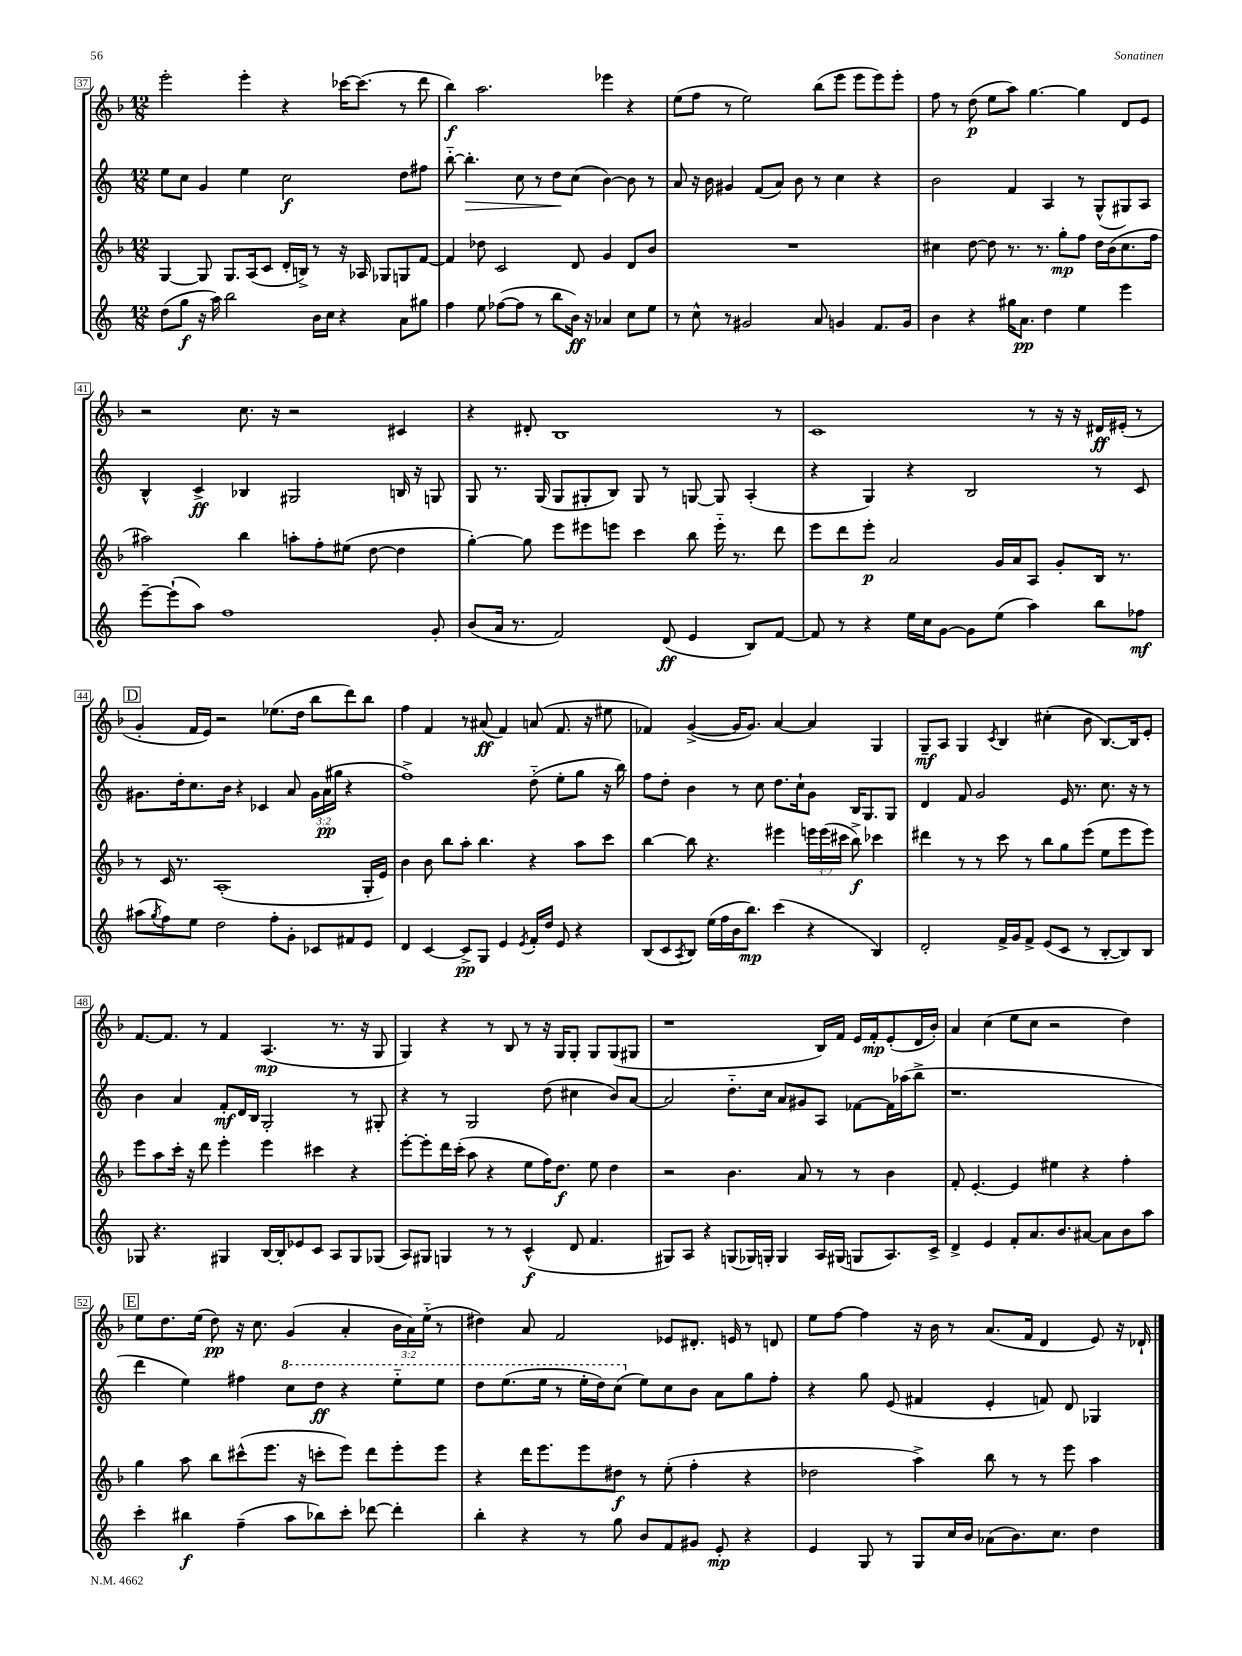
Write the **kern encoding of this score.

**kern	**dynam	**kern	**dynam	**kern	**dynam	**kern	**dynam
*part4	*part4	*part3	*part3	*part2	*part2	*part1	*part1
*staff4	*staff4	*staff3	*staff3	*staff2	*staff2	*staff1	*staff1
*clefG2	*	*clefG2	*	*clefG2	*	*clefG2	*
*k[]	*	*k[b-]	*	*k[]	*	*k[b-]	*
*M12/8	*	*M12/8	*	*M12/8	*	*M12/8	*
=37	=37	=37	=37	=37	=37	=37	=37
(8dd\L	.	[4G/	.	8ee\L	.	2eee'\	.
8gg\J	f	.	.	8cc\J	.	.	.
16r	.	8G/]	.	4g/	.	.	.
16aa\)	.	.	.	.	.	.	.
2bb\	.	8.G/L	.	.	.	.	.
.	.	.	.	4ee\	.	4eee'\	.
.	.	(16A/k	.	.	.	.	.
.	.	8c/J	.	.	.	.	.
.	.	16d'/LL	.	2cc\	f	4r	.
.	.	16Bn^/JJ)	.	.	.	.	.
16b\LL	.	8r	.	.	.	.	.
16cc\JJ	.	.	.	.	.	.	.
4r	.	16r	.	.	.	[16ccc-X\KL	.
.	.	16A-X/	.	.	.	(8.ccc-\J]	.
.	.	8G-X/L	.	.	.	.	.
8a\L	.	8Gn/	.	8dd\L	.	8r	.
8gg#X\J	.	[8f/J	.	8ff#X\J	.	8ddd\	.
=38	=38	=38	=38	=38	=38	=38	=38
4ff\	.	4f/]	.	[8bb\	.	4bb-\)	f
!	!	!	!	!	!LO:HP:b	!	!
.	.	.	.	4.bb'\]	>	.	.
8ee\	.	8dd-X\	.	.	.	2.aa\	.
([8ff-X\L	.	2c/	.	.	.	.	.
8ff-\J]	.	.	.	8cc\	.	.	.
8r	.	.	.	8r	.	.	.
8bb\L	.	.	.	8dd\L	.	.	.
16b\Jk)	ff	8d/	.	(8cc\J	]	.	.
16r	.	.	.	.	.	.	.
4a-X/	.	4g/	.	[4b\)	.	4eee-X\	.
8cc\L	.	8d/L	.	8b\]	.	4r	.
8ee\J	.	8b-/J	.	8r	.	.	.
=39	=39	=39	=39	=39	=39	=39	=39
8r	.	1.r	.	8a/	.	(8ee\L	.
8cc^^\	.	.	.	16r	.	8ff\J	.
.	.	.	.	16b\	.	.	.
8r	.	.	.	4g#X/	.	8r	.
2g#X/	.	.	.	.	.	2ee\)	.
.	.	.	.	(8f/L	.	.	.
.	.	.	.	8a/J)	.	.	.
.	.	.	.	8b\	.	.	.
8a/	.	.	.	8r	.	(8bb-\L	.
4gn/	.	.	.	4cc\	.	8eee\J	.
.	.	.	.	.	.	8eee\L	.
8.f/L	.	.	.	4r	.	8eee\)	.
.	.	.	.	.	.	8eee'\J	.
16g/Jk	.	.	.	.	.	.	.
=40	=40	=40	=40	=40	=40	=40	=40
4b\	.	4cc#X\	.	2b\	.	8ff\	.
.	.	.	.	.	.	8r	.
4r	.	[8dd\	.	.	.	(8dd\	p
.	.	8dd\]	.	.	.	8ee\L	.
16gg#X\KL	.	8.r	.	4f/	.	8aa\J)	.
8.a\J	pp	.	.	.	.	.	.
.	.	.	.	.	.	[4.gg\	.
.	.	8.r	.	.	.	.	.
4dd\	.	.	.	4A/	.	.	.
.	.	8gg'\L	mp	.	.	.	.
4ee\	.	8ff\J	.	8r	.	4gg\]	.
.	.	16dd\LL	.	(8G^^/L	.	.	.
.	.	(16b-\J	.	.	.	.	.
4eee\	.	8.cc#\	.	8G#X/)	.	8d/L	.
.	.	.	.	8A/J	.	8e/J	.
.	.	16ff\Jk	.	.	.	.	.
!!LO:LB:g=z
=41	=41	=41	=41	=41	=41	=41	=41
[8eee~\L	.	2aa#X\)	.	4B^^/	.	2r	.
(8eee`\]	.	.	.	.	.	.	.
8aa\J)	.	.	.	4c^/	ff	.	.
1ff	.	.	.	.	.	.	.
.	.	4bb-\	.	4B-X/	.	8.cc\	.
.	.	.	.	.	.	16r	.
.	.	8aan'\L	.	2G#X/	.	2r	.
.	.	8ff'\	.	.	.	.	.
.	.	(8ee#X\J	.	.	.	.	.
.	.	[8dd\	.	.	.	.	.
.	.	4dd\]	.	16Bn/	.	4c#X/	.
.	.	.	.	16r	.	.	.
8g'/	.	.	.	8Gn/	.	.	.
=42	=42	=42	=42	=42	=42	=42	=42
(8b/L	.	[4gg'\)	.	8G/	.	4r	.
16a/Jk	.	.	.	8.r	.	.	.
8.r	.	.	.	.	.	.	.
.	.	8gg\]	.	.	.	8d#X'/	.
.	.	.	.	(16G/	.	.	.
2f/)	.	8eee\L	.	8G/L	.	1B-	.
.	.	8eee#X\	.	8G#X'/	.	.	.
.	.	8eeen\J	.	8B/J)	.	.	.
.	.	4ccc\	.	8G#/	.	.	.
(8d/	ff	.	.	8r	.	.	.
4e/	.	8bb-\	.	[8Gn/	.	.	.
.	.	16eee\	.	8G/]	.	.	.
.	.	8.r	.	.	.	.	.
8B/L)	.	.	.	(4A'/	.	.	.
[8f/J	.	8ddd\	.	.	.	8r	.
=43	=43	=43	=43	=43	=43	=43	=43
8f/]	.	8eee\L	.	4r	.	1c	.
8r	.	8ddd\	.	.	.	.	.
4r	.	8eee'\J	p	4G/)	.	.	.
.	.	2a/	.	.	.	.	.
16ee\LL	.	.	.	4r	.	.	.
16cc\J	.	.	.	.	.	.	.
[8g\J	.	.	.	.	.	.	.
8g\L]	.	.	.	2B/	.	.	.
(8ee\J	.	16g/LL	.	.	.	.	.
.	.	16a/J	.	.	.	.	.
4aa\)	.	8A/J	.	.	.	8r	.
.	.	8g'/L	.	.	.	16r	.
.	.	.	.	.	.	16r	.
8bb\L	.	16B-/Jk	.	8r	.	16d#X/LL	ff
.	.	8.r	.	.	.	(16e#X'/JJ	.
8ff-X\J	mf	.	.	8c/	.	8r	.
!!LO:LB:g=z
!!LO:REH:place=s1:t=D
=44	=44	=44	=44	=44	=44	=44	=44
(8aa#X\L	.	8r	.	8.g#X\L	.	4g'/	.
8qgg/	.	.	.	.	.	.	.
8ff\)	.	16c/	.	.	.	.	.
.	.	8.r	.	16dd'\k	.	.	.
8ee\J	.	.	.	8.cc\	.	16f/LL	.
.	.	.	.	.	.	16e/JJ)	.
2dd\	.	(1A'	.	.	.	2r	.
.	.	.	.	16b\Jk	.	.	.
.	.	.	.	4r	.	.	.
.	.	.	.	4c-X/	.	.	.
8ff'\L	.	.	.	.	.	(8.ee-X\L	.
8g'\J	.	.	.	8a/	.	.	.
.	.	.	.	.	.	16dd\Jk	.
8c-X/L	.	.	.	24g#\LL	.	8bb-\L	.
.	.	.	.	(24a\	pp	.	.
.	.	.	.	24gg#X\JJ	.	.	.
8f#X/	.	.	.	4r	.	8ddd\)	.
8e/J	.	16G'/LL	.	.	.	8bb-\J	.
.	.	16e/JJ)	.	.	.	.	.
=45	=45	=45	=45	=45	=45	=45	=45
4d/	.	4b-\	.	1ff^)	.	4ff\	.
[4c/	.	8b-\	.	.	.	4f/	.
.	.	8bb-\L	.	.	.	.	.
8c^/L]	pp	8aa'\J	.	.	.	8r	.
8G/J	.	4.bb-\	.	.	.	(8a#X/	ff
4e/	.	.	.	.	.	4f/)	.
8qe/	.	.	.	.	.	.	.
16f'/LL	.	4r	.	(8dd\	.	(8an/	.
16dd/JJ	.	.	.	.	.	.	.
8e/	.	.	.	8ee'\L	.	8.f/	.
4r	.	8aa\L	.	8gg\J	.	.	.
.	.	.	.	.	.	16r	.
.	.	8ccc\J	.	16r	.	8ee#X\	.
.	.	.	.	16bb\)	.	.	.
=46	=46	=46	=46	=46	=46	=46	=46
(8B/L	.	[4bb-\	.	8ff\L	.	4f-X/)	.
8c/	.	.	.	8dd'\J	.	.	.
8qA/	.	.	.	.	.	.	.
8B/J)	.	8bb-\]	.	4b\	.	([4g^/	.
(16ee\LL	.	4.r	.	.	.	.	.
16ff\	.	.	.	.	.	.	.
16b\J	.	.	.	8r	.	16g/KL]	.
8.bb\J)	mp	.	.	.	.	8.g/J)	.
.	.	.	.	8cc\	.	.	.
(4ccc\	.	4eee#X\	.	8.dd\L	.	[4a/	.
.	.	.	.	16cc`\k	.	.	.
4r	.	24eeen\LL	.	8g\J	.	4a/]	.
.	.	(24eee\	.	.	.	.	.
.	.	24ccc#X\JJ	.	.	.	.	.
.	.	8bb-^\)	f	16B/KL	.	.	.
.	.	.	.	8.G/	.	.	.
4B/)	.	4ccc-X\	.	.	.	4G/	.
.	.	.	.	8G/J	.	.	.
=47	=47	=47	=47	=47	=47	=47	=47
2d'/	.	4ddd#X\	.	4d/	.	8G~/L	mf
.	.	.	.	.	.	8A/J	.
.	.	8r	.	8f/	.	4G/	.
.	.	8r	.	2g/	.	.	.
.	.	.	.	.	.	8qc/	.
16f^/LL	.	8ccc\	.	.	.	4B-/	.
16g/J	.	.	.	.	.	.	.
8f^/J	.	8r	.	.	.	.	.
(8e/L	.	8bb-\L	.	.	.	(4cc#X'\	.
8c/J	.	8gg\	.	16e/	.	.	.
.	.	.	.	8.r	.	.	.
8r	.	(8eee\J	.	.	.	8b-\	.
[8B'/L	.	8ee\L	.	8.cc\	.	[8.B-/L)	.
8B/])	.	8eee\	.	.	.	.	.
.	.	.	.	16r	.	16B-/k]	.
8B/J	.	8eee\J)	.	8r	.	8e'/J	.
!!LO:LB:g=z
=48	=48	=48	=48	=48	=48	=48	=48
8G-X/	.	8eee\L	.	4b\	.	[8.f/L	.
4.r	.	8aa\	.	.	.	.	.
.	.	.	.	.	.	8.f/J]	.
.	.	16ccc'\Jk	.	4a/	.	.	.
.	.	16r	.	.	.	.	.
.	.	8ddd\	.	.	.	8r	.
4G#X/	.	4eee'\	.	8f'/L	mf	4f/	.
.	.	.	.	16d/L	.	.	.
.	.	.	.	16B/JJ	.	.	.
[16B/LL	.	4eee\	.	2G'/	.	(4.A/	mp
16B'/J]	.	.	.	.	.	.	.
8e-X/	.	.	.	.	.	.	.
8c/J	.	4ccc#X\	.	.	.	.	.
8A/L	.	.	.	.	.	8.r	.
8G#/	.	4r	.	8r	.	.	.
.	.	.	.	.	.	16r	.
(8G-X/J	.	.	.	8G#X'/	.	8G/	.
=49	=49	=49	=49	=49	=49	=49	=49
8A/L)	.	[8eee'\L	.	4r	.	4G/)	.
8G#X/J	.	8eee'\]	.	.	.	.	.
4Gn/	.	16ddd\L	.	8r	.	4r	.
.	.	(16ccc'\JJ	.	.	.	.	.
.	.	8aa\	.	2G/	.	.	.
8r	.	4r	.	.	.	8r	.
8r	.	.	.	.	.	8B-/	.
(4c^^/	f	8ee\L	.	.	.	8r	.
.	.	16ff\K)	.	(8dd\	.	16r	.
.	.	8.dd\J	f	.	.	16G/KL	.
8d/	.	.	.	4cc#X\	.	8G'/J	.
4.f/	.	8ee\	.	.	.	8G/L	.
.	.	4dd\	.	8b/L)	.	(8G/	.
.	.	.	.	[8a/J	.	8G#X/J	.
=50	=50	=50	=50	=50	=50	=50	=50
8G#X/L)	.	2r	.	2a/]	.	1r	.
8A/J	.	.	.	.	.	.	.
4r	.	.	.	.	.	.	.
(8Gn/L	.	4.b-\	.	8.dd\L	.	.	.
16G-X/L)	.	.	.	.	.	.	.
16Gn'/JJ	.	.	.	16cc\Jk	.	.	.
4G/	.	.	.	8a/L	.	.	.
.	.	8a/	.	8g#X/	.	.	.
16A/LL	.	8r	.	8A/J	.	16B-/LL)	.
(16G#X/JJ	.	.	.	.	.	16f/JJ	.
8Gn/L	.	8r	.	[8f-X\L	.	16e/LL	.
.	.	.	.	.	.	16f'/J	mp
8.A/)	.	4b-\	.	16f-\L]	.	(8e'/	.
.	.	.	.	(16aa-X\J	.	.	.
.	.	.	.	8bb^\J	.	16d/L	.
16c^/Jk	.	.	.	.	.	16b-'/JJ)	.
=51	=51	=51	=51	=51	=51	=51	=51
4d^/	.	8f'/	.	1.r	.	4a/	.
.	.	[4.e'/	.	.	.	.	.
4e/	.	.	.	.	.	(4cc\	.
8f'/L	.	4e/]	.	.	.	8ee\L	.
8.a/	.	.	.	.	.	8cc\J	.
.	.	4ee#X\	.	.	.	2r	.
8.b/	.	.	.	.	.	.	.
[8a#X/J	.	4r	.	.	.	.	.
8a#\L]	.	.	.	.	.	.	.
8b\	.	4ff'\	.	.	.	4dd\)	.
8aa\J	.	.	.	.	.	.	.
!!LO:LB:g=z
!!LO:REH:place=s1:t=E
=52	=52	=52	=52	=52	=52	=52	=52
4ccc'\	.	4gg\	.	4ddd\	.	8ee\L	.
.	.	.	.	.	.	8.dd\	.
4bb#X\	f	8aa\	.	4ee\)	.	.	.
.	.	.	.	.	.	(16ee\Jk	.
.	.	8bb-\L	.	.	.	8dd\)	pp
(4ff~\	.	(8ccc#X^^\	.	4ff#X\	.	16r	.
.	.	.	.	.	.	8.cc\	.
.	.	8.eee\J	.	.	.	.	.
*	*	*	*	*8va	*	*	*
8aa\L	.	.	.	8ccc\L	.	(4g/	.
.	.	16r	.	.	.	.	.
8bb-X\)	.	8cccn'\L	.	8ddd\J	ff	.	.
8ccc'\J	.	8eee\J)	.	4r	.	4a'/	.
[8ddd-X\	.	8ddd\L	.	.	.	.	.
4ddd-'\]	.	8eee'\	.	8eee\L	.	24b-\LL	.
.	.	.	.	.	.	24a\)	.
.	.	.	.	.	.	(24ee\JJ	.
.	.	8eee\J	.	8eee\J	.	8r	.
=53	=53	=53	=53	=53	=53	=53	=53
4bb'\	.	4r	.	8ddd\L	.	4dd#X\)	.
.	.	.	.	(8.eee\	.	.	.
4r	.	16ddd\KL	.	.	.	8a/	.
.	.	8.eee\	.	16eee\Jk	.	.	.
.	.	.	.	8r	.	2f/	.
8r	.	8eee\	.	16eee'\LL	.	.	.
.	.	.	.	16ddd\J)	.	.	.
8gg\	.	8dd#X\J	f	(8ccc\J	.	.	.
*	*	*	*	*X8va	*	*	*
8b/L	.	8r	.	8ee\L)	.	.	.
8f/	.	(8ee'\	.	8cc\	.	8e-X/L	.
8g#X/J	.	4ff'\	.	8b\J	.	8.d#X'/J	.
8e'/	mp	.	.	8a\L	.	.	.
.	.	.	.	.	.	16en/	.
4r	.	4r	.	8gg\	.	8r	.
.	.	.	.	8ff'\J	.	8dn/	.
=54	=54	=54	=54	=54	=54	=54	=54
4e/	.	2dd-X\	.	4r	.	8ee\L	.
.	.	.	.	.	.	[8ff\J	.
8G/	.	.	.	8gg\	.	4ff\]	.
8r	.	.	.	(8e/	.	.	.
8G/L	.	4aa^\)	.	4f#X/	.	16r	.
.	.	.	.	.	.	16b-\	.
16cc/L	.	.	.	.	.	8r	.
16b/JJ	.	.	.	.	.	.	.
(8a-X\L	.	8bb-\	.	4e'/	.	(8.a/L	.
8.b\)	.	8r	.	.	.	.	.
.	.	.	.	.	.	16f/Jk	.
.	.	8r	.	8fn/)	.	4d/	.
8.cc\J	.	.	.	.	.	.	.
.	.	8eee\	.	8d/	.	.	.
4dd\	.	4aa\	.	4G-X/	.	8e/)	.
.	.	.	.	.	.	16r	.
.	.	.	.	.	.	16d-X`/	.
==	==	==	==	==	==	==	==
*-	*-	*-	*-	*-	*-	*-	*-
